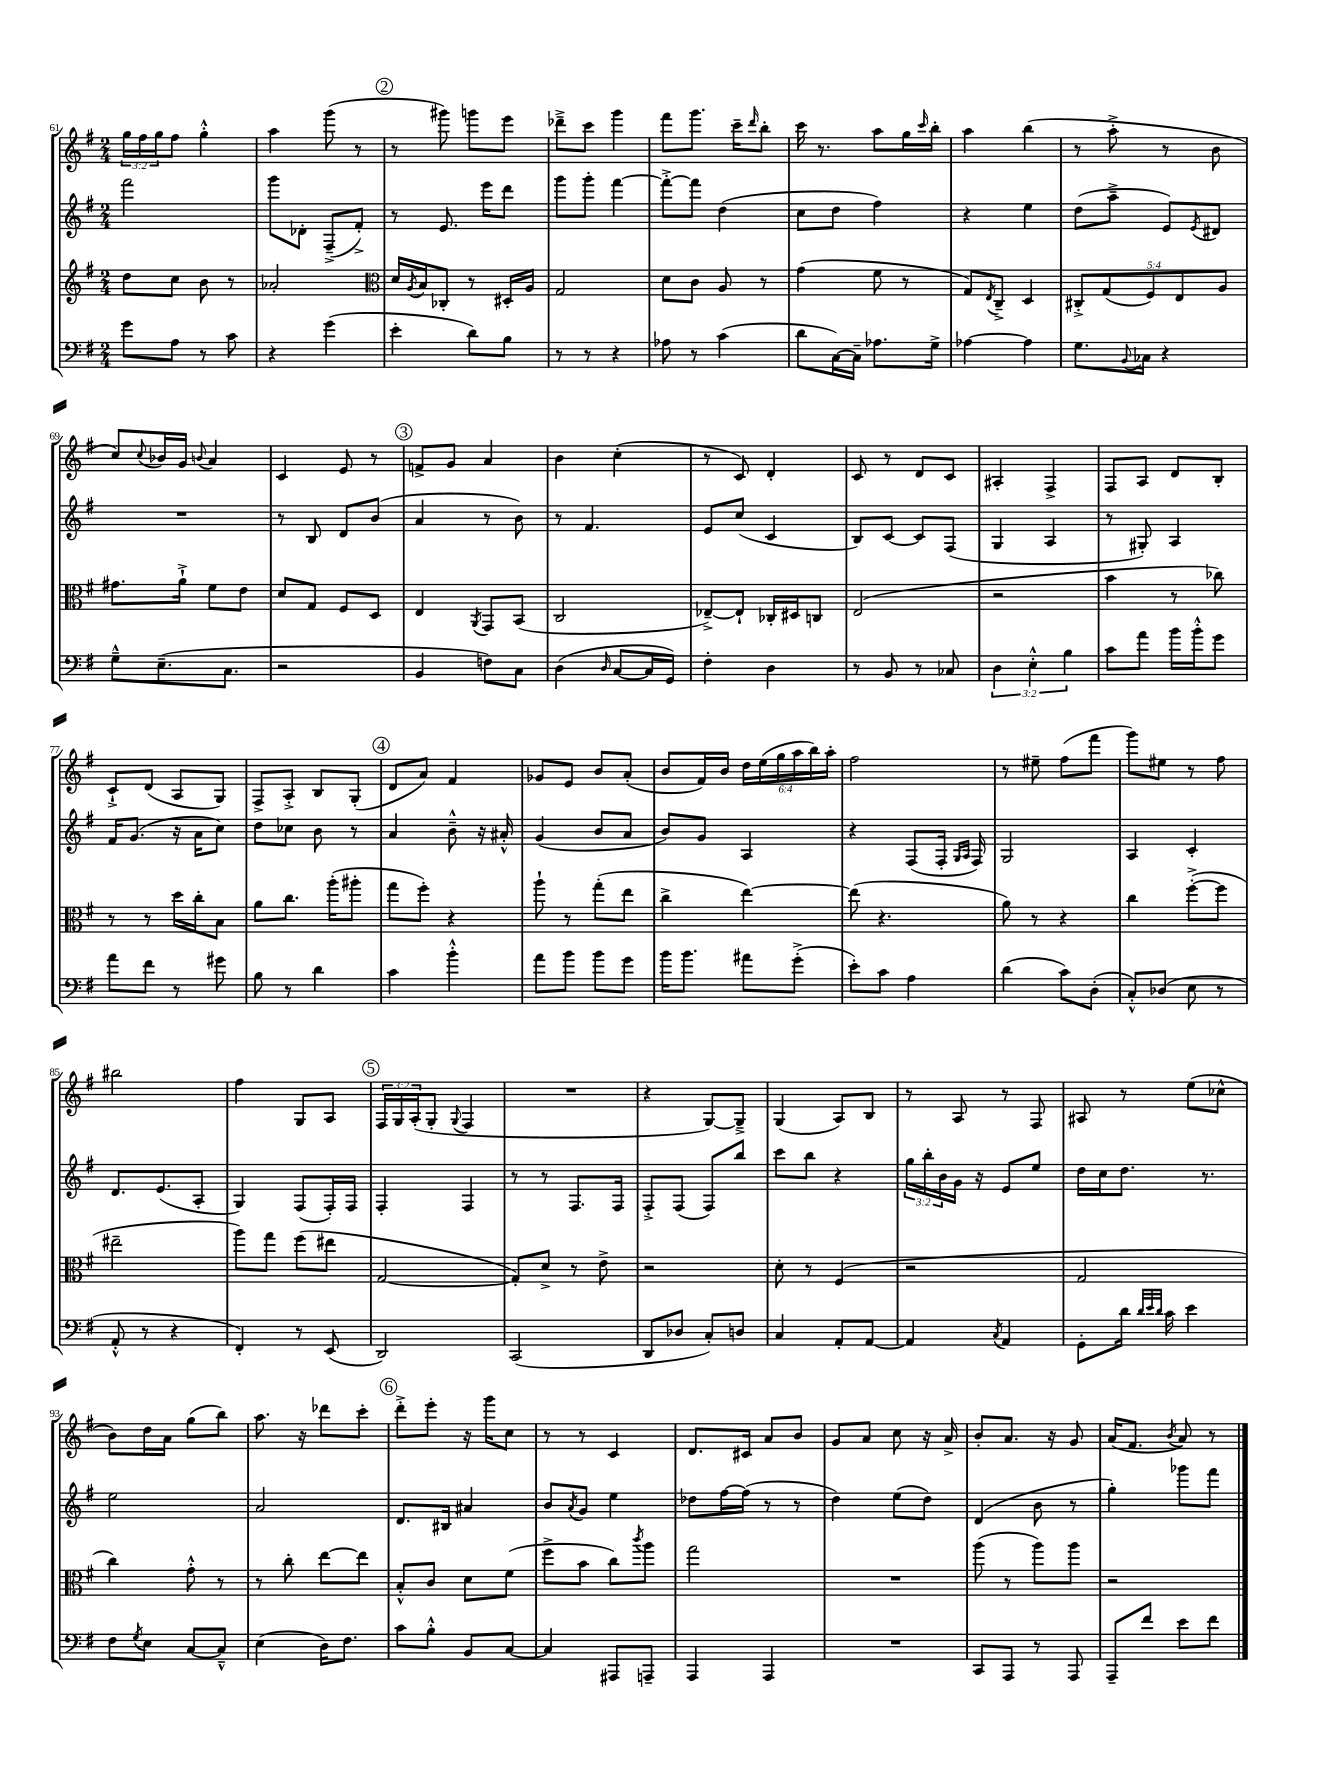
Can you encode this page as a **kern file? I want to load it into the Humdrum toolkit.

**kern	**kern	**kern	**kern
*staff4	*staff3	*staff2	*staff1
*clefF4	*clefG2	*clefG2	*clefG2
*k[f#]	*k[f#]	*k[f#]	*k[f#]
*M2/4	*M2/4	*M2/4	*M2/4
8g\L	8dd\L	2fff#\	24gg\LL
.	.	.	24ff#\
.	.	.	24gg\J
8A\J	8cc\J	.	8ff#\J
8r	8b\	.	4gg'^^\
8c\	8r	.	.
=	=	=	=
4r	2a-'/	8ggg\L	4aa\
.	.	8d-'\J	.
(4g\	.	(8F#~^/L	(8ggg\
.	.	8f#'^/J)	8r
=	=	=	=
*	*clefC3	*	*
4e'\	16d/LL	8r	8r
.	8qA/	.	.
.	16B/J	.	.
.	8C-'/J	8.e/	8ggg#\)
8d\L)	8r	.	8ggg\L
.	.	16eee\LK	.
8B\J	16D#'/LL	8ddd\J	8eee\J
.	16A/JJ	.	.
=	=	=	=
8r	2G/	8ggg\L	8ddd-~^\L
8r	.	8ggg'\J	8ccc\J
4r	.	[4fff#\	4ggg\
=	=	=	=
8A-\	8d\L	8fff#'^\_L	8fff#\L
8r	8c\J	8fff#\]J	8.ggg\J
(4c\	8A/	(4dd\	.
.	.	.	16ccc~\LK
.	.	.	16qqddd/
.	8r	.	8bb'\J
=	=	=	=
8d\L	(4g\	8cc\L	16ccc\
.	.	.	8.r
[16C\L)	.	8dd\J	.
16C~\]JJ	.	.	.
8.A-\L	8f#\	4ff#\)	8aa\L
.	8r	.	16gg\L
.	.	.	16qqccc/
16G^\Jk	.	.	16bb'\JJ
=	=	=	=
[4A-\	8G/L)	4r	4aa\
.	8qE/	.	.
.	8C~^/J	.	.
4A-\]	4D/	4ee\	(4bb\
=	=	=	=
8.G\L	10C#'^/L	(8dd\L	8r
.	(10G/	.	.
.	.	8aa~^\J	8aa'^\
8qqBB/	.	.	.
16C-\Jk	.	.	.
.	10F#/)	.	.
4r	.	8e/L)	8r
.	10E/	.	.
.	.	8qe/	.
.	.	8d#/J	8b\
.	10A/J	.	.
=	=	=	=
8G~^^\L	8.g#\L	2r	8cc/L)
.	.	.	8qqcc/
(8.E~\	.	.	16b-/L
.	16a`^\Jk	.	16g/JJ
.	.	.	8qqb/
.	8f#\L	.	4a/
8.C\J	.	.	.
.	8e\J	.	.
=	=	=	=
2r	8d/L	8r	4c/
.	8G/J	8B/	.
.	8F#/L	8d/L	8e/
.	8D/J	(8b/J	8r
=	=	=	=
4BB/	4E/	4a/	8f^/L
.	.	.	8g/J
.	8qAA/	.	.
8F\L)	8GG/L	8r	4a/
8C\J	(8BB/J	8b\)	.
=	=	=	=
(4D\	2C/	8r	4b\
.	.	4.f#/	.
16qqD/	.	.	.
[8C/L	.	.	(4cc'\
16C/]L	.	.	.
16GG/JJ)	.	.	.
=	=	=	=
4F#'\	[8E-~^/L)	8e/L	8r
.	8E-`/]J	(8cc/J	8c/)
4D\	16C-'/LL	4c/	4d'/
.	16D#/J	.	.
.	8C/J	.	.
=	=	=	=
8r	(2E/	8B/L)	8c/
8BB/	.	[8c/J	8r
8r	.	8c/]L	8d/L
8C-/	.	(8F#/J	8c/J
=	=	=	=
6D\	2r	4G/	4A#'/
6E'^^\	.	.	.
.	.	4A/	4F#^/
6B\	.	.	.
=	=	=	=
8c\L	4b\	8r	8F#/L
8a\J	.	8G#'/)	8A/J
16b\LL	8r	4A/	8d/L
16b'^^\J	.	.	.
8g\J	8cc-\)	.	8B'/J
=	=	=	=
8a\L	8r	16f#/LK	8c`^/L
.	.	(8.g/J	.
8f#\J	8r	.	(8d/J
8r	16dd\LL	16r	8A/L
.	16cc'\J	16a\LK	.
8g#\	8B\J	8cc\J)	8G/J)
=	=	=	=
8B\	8a\L	8dd\L	8F#^/L
8r	8.cc\J	8cc-\J	8A'^/J
4d\	.	8b\	8B/L
.	(16aa'\LK	.	.
.	8aa#'\J	8r	(8G'/J
=	=	=	=
4c\	8gg\L	4a/	8d/L
.	8ff#'\J)	.	8a/J)
4b'^^\	4r	8b~^^\	4f#/
.	.	16r	.
.	.	16a#'^^/	.
=	=	=	=
8a\L	8aa`\	(4g/	8g-/L
8b\J	8r	.	8e/J
8b\L	(8gg'\L	8b/L	8b/L
8g\J	8ee\J	8a/J	(8a'/J
=	=	=	=
16b\LK	4cc^\	8b/L)	8b/L
8.b\J	.	.	.
.	.	8g/J	16f#/L)
.	.	.	16b/JJ
8a#\L	[4ee\)	4A/	24dd\LL
.	.	.	(24ee\
.	.	.	24gg\
(8g'^\J	.	.	24aa\
.	.	.	24bb\)
.	.	.	24aa'\JJ
=	=	=	=
8e'\L)	(8ee\]	4r	2ff#\
8c\J	4.r	.	.
4A\	.	(8F#/L	.
.	.	16F#'/Jk	.
.	.	16qqG/LL	.
.	.	16qqA/JJ	.
.	.	16F#/)	.
=	=	=	=
(4d\	8a\)	2G/	8r
.	8r	.	8ee#~\
8c\L)	4r	.	(8ff#\L
(8D'\J	.	.	8fff#\J
=	=	=	=
8C'^^/L)	4cc\	4A/	8ggg\L)
(8D-/J	.	.	8ee#\J
8E\	([8ff#'^\L	4c'/	8r
8r	8ff#\]J	.	8ff#\
=	=	=	=
8AA'^^/	2ee#~\	8.d/L	2bb#\
8r	.	.	.
.	.	(8.e/	.
4r	.	.	.
.	.	8A'/J	.
=	=	=	=
4FF#'/)	8aa\L)	4G/)	4ff#\
.	8gg\J	.	.
8r	(8ff#\L	(8F#/L	8G/L
(8EE/	8ee#\J	16F#'/L)	8A/J
.	.	16F#/JJ	.
=	=	=	=
2DD/)	[2G/	4F#'/	24F#/LL
.	.	.	24G/
.	.	.	(24A'/J
.	.	.	8G'/J
.	.	.	8qqG/
.	.	4F#/	4F#/
=	=	=	=
(2CC/	8G'/]L)	8r	2r
.	8d^/J	8r	.
.	8r	8.F#/L	.
.	8e^\	.	.
.	.	16F#/Jk	.
=	=	=	=
8DD/L	2r	8F#'^/L	4r
8D-/J	.	(8F#/J	.
8C'/L)	.	8F#/L)	[8G/L)
8D/J	.	8bb/J	8G~^/]J
=	=	=	=
4C/	8d'\	8ccc\L	(4G/
.	8r	8bb\J	.
8AA'/L	(4F#/	4r	8A/L)
[8AA/J	.	.	8B/J
=	=	=	=
4AA/]	2r	24gg\LL	8r
.	.	24bb'\	.
.	.	24b\	.
.	.	16g\JJ	8A/
.	.	16r	.
8qC/	.	.	.
4AA/	.	8e/L	8r
.	.	8ee/J	8F#/
=	=	=	=
8GG'\L	2G/	16dd\LL	8A#/
.	.	16cc\J	.
16d\Jk	.	8.dd\J	8r
32qqd/LLL	.	.	.
32qqe/	.	.	.
32qqd/JJJ	.	.	.
16c\	.	.	.
4e\	.	.	(8ee\L
.	.	8.r	.
.	.	.	8cc-^^\J
=	=	=	=
8F#\L	4cc\)	2ee\	8b\L)
8qG/	.	.	.
8E\J	.	.	16dd\L
.	.	.	16a\JJ
[8C/L	8g'^^\	.	(8gg\L
8C~^^/]J	8r	.	8bb\J)
=	=	=	=
(4E\	8r	2a/	8.aa\
.	8cc'\	.	.
.	.	.	16r
16D\LK)	[8ee\L	.	8ddd-\L
8.F#\J	.	.	.
.	8ee\]J	.	8ccc'\J
=	=	=	=
8c\L	8B'^^/L	8.d/L	8ddd'^\L
8B'^^\J	8c/J	.	8eee'\J
.	.	16B#/Jk	.
8BB/L	8d\L	4a#/	16r
.	.	.	16ggg\LK
[8C/J	(8f#\J	.	8cc\J
=	=	=	=
4C/]	8ff#^\L	8b/L	8r
.	.	8qa/	.
.	8b\J	8g/J	8r
8AAA#/L	8cc\L)	4ee\	4c/
.	8qccc/	.	.
8AAA~/J	8aa\J	.	.
=	=	=	=
4AAA/	2gg\	8dd-\L	8.d/L
.	.	[16ff#\L	.
.	.	(16ff#\]JJ	16c#/Jk
4AAA/	.	8r	8a/L
.	.	8r	8b/J
=	=	=	=
2r	2r	4dd\)	8g/L
.	.	.	8a/J
.	.	(8ee\L	8cc\
.	.	8dd\J)	16r
.	.	.	16a^/
=	=	=	=
8CC/L	(8aa\	(4d/	8b'/L
8AAA/J	8r	.	8.a/J
8r	8aa\L)	8b\	.
.	.	.	16r
8AAA/	8aa\J	8r	8g/
=	=	=	=
8AAA~/L	2r	4gg'\)	(16a/LK
.	.	.	8.f#/J
8f#/J	.	.	.
.	.	.	8qb/
8e\L	.	8ggg-\L	8a/)
8f#\J	.	8fff#\J	8r
==	==	==	==
*-	*-	*-	*-
